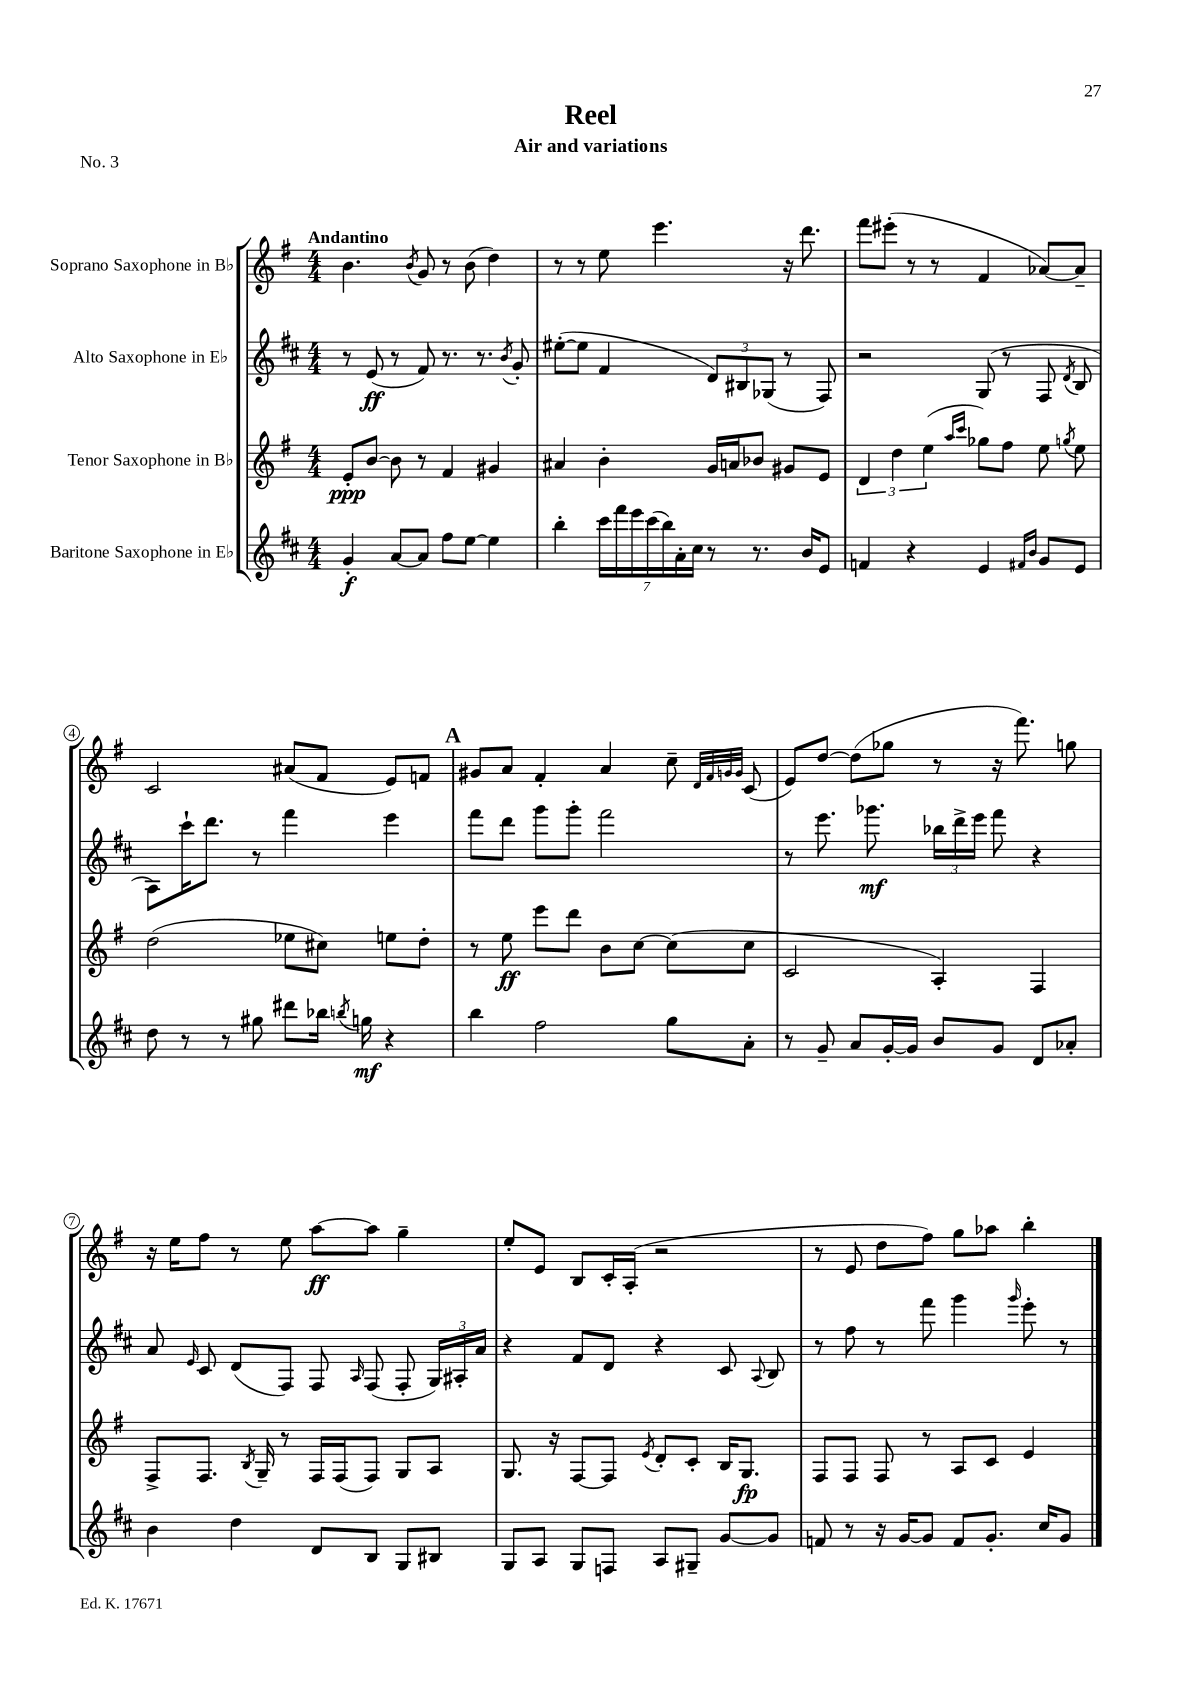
\header { title = "Reel" subtitle = "Air and variations" piece = "No. 3" }
<<
\new StaffGroup <<
\new Staff = "s0" \with { instrumentName = "Soprano Saxophone in Bb" } {
    \clef treble \key g \major \numericTimeSignature \time 4/4 \tempo "Andantino"
    \autoBeamOff b'4. \acciaccatura { b'8 } g'8 r8 b'8( d''4) |
    r8 r8 e''8 e'''4. r16 d'''8. |
    fis'''8[ eis'''8]-.( r8 r8 fis'4 aes'8[~) aes'8]-- |
    c'2 ais'8[( fis'8] e'8[) f'8] |
    \mark \markup { \bold "A" } gis'8[ a'8] fis'4-. a'4 c''8-- \grace { d'32[ fis'32 g'32 g'32] } c'8( |
    e'8[) d''8]~ d''8[( ges''8] r8 r16 fis'''8.) g''8 |
    r16 e''16[ fis''8] r8 e''8 a''8[~\ff a''8] g''4-- |
    e''8[-. e'8] b8[ c'16-. a16]-.( r2 |
    r8 e'8 d''8[ fis''8]) g''8[ aes''8] b''4-. \bar "|." |
}
\new Staff = "s1" \with { instrumentName = "Alto Saxophone in Eb" } {
    \clef treble \key d \major \numericTimeSignature \time 4/4
    \autoBeamOff r8 e'8\ff( r8 fis'8) r8. r8. \acciaccatura { b'8 } g'8-. |
    eis''8[~-.( eis''8] fis'4 \tuplet 3/2 { d'8[) bis8 ges8]( } r8 fis8) |
    r2 g8( r8 fis8 \acciaccatura { d'8 } b8 |
    a8[) cis'''16-! d'''8.] r8 fis'''4 e'''4 |
    \mark \markup { \bold "A" } fis'''8[ d'''8] g'''8[ g'''8]-. fis'''2 |
    r8 e'''8. ges'''8.\mf \tuplet 3/2 { bes''16[ d'''16-> e'''16] } fis'''8 r4 |
    a'8 \grace { e'16 } cis'8 d'8[( fis8]) fis8 \grace { a16 } fis8( fis8-. \tuplet 3/2 { g16[) ais16-. a'16] } |
    r4 fis'8[ d'8] r4 cis'8 \appoggiatura { a8 } b8 |
    r8 fis''8 r8 fis'''8 g'''4 \grace { g'''16 } e'''8-. r8 \bar "|." |
}
\new Staff = "s2" \with { instrumentName = "Tenor Saxophone in Bb" } {
    \clef treble \key g \major \numericTimeSignature \time 4/4
    \autoBeamOff e'8[-.\ppp b'8]~ b'8 r8 fis'4 gis'4 |
    ais'4 b'4-. g'16[ a'16 bes'8] gis'8[ e'8] |
    \tuplet 3/2 { d'4 d''4 e''4( } \grace { a''16[ c'''16] } ges''8[) fis''8] e''8 \acciaccatura { g''8 } e''8 |
    d''2( ees''8[ cis''8]) e''8[ d''8]-. |
    \mark \markup { \bold "A" } r8 e''8\ff e'''8[ d'''8] b'8[ c''8]~ c''8[( c''8] |
    c'2 a4-.) fis4 |
    fis8[-> fis8.] \acciaccatura { b8 } g16-- r8 fis16[ fis16( fis8]) g8[ a8] |
    g8. r16 fis8[~ fis8] \acciaccatura { e'8 } d'8[-. c'8]-. b16[ g8.]\fp |
    fis8[ fis8] fis8 r8 a8[ c'8] e'4 \bar "|." |
}
\new Staff = "s3" \with { instrumentName = "Baritone Saxophone in Eb" } {
    \clef treble \key d \major \numericTimeSignature \time 4/4
    \autoBeamOff g'4-.\f a'8[~ a'8] fis''8[ e''8]~ e''4 |
    b''4-. \tuplet 7/4 { cis'''16[ fis'''16 e'''16 cis'''16( b''16) a'16-. cis''16] } r8 r8. b'16[ e'8] |
    f'4 r4 e'4 \grace { fis'16[ b'16] } g'8[ e'8] |
    d''8 r8 r8 gis''8 dis'''8[ bes''16] \acciaccatura { b''8 } g''16\mf r4 |
    \mark \markup { \bold "A" } b''4 fis''2 g''8[ a'8]-. |
    r8 g'8-- a'8[ g'16~-. g'16] b'8[ g'8] d'8[ aes'8]-. |
    b'4 d''4 d'8[ b8] g8[ bis8] |
    g8[ a8] g8[ f8] a8[ gis8]-- g'8[~ g'8] |
    f'8 r8 r16 g'16[~ g'8] f'8[ g'8.]-. cis''16[ g'8] \bar "|." |
}
>>
>>
\layout { \context { \Score \override BarNumber.stencil = #(make-stencil-circler 0.1 0.3 ly:text-interface::print) } }
